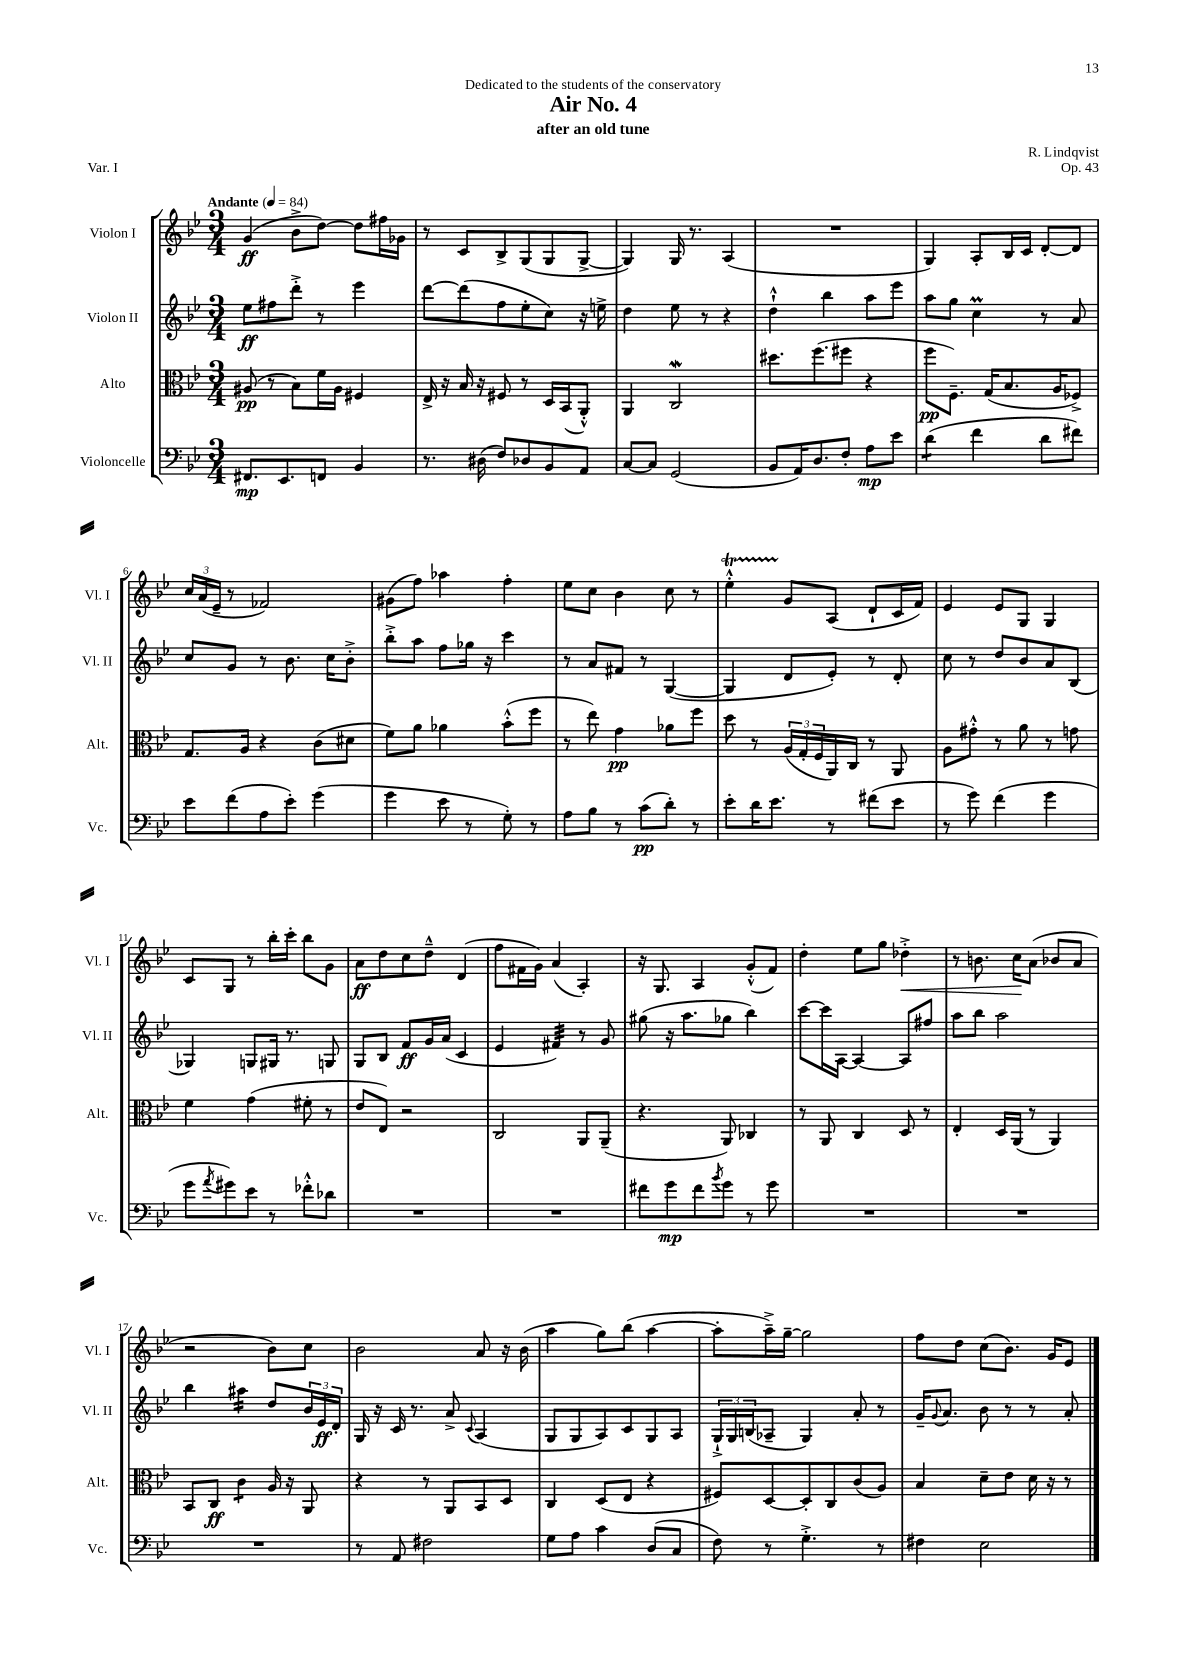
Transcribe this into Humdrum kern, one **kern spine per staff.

**kern	**kern	**kern	**kern
*staff4	*staff3	*staff2	*staff1
*clefF4	*clefC3	*clefG2	*clefG2
*k[b-e-]	*k[b-e-]	*k[b-e-]	*k[b-e-]
*M3/4	*M3/4	*M3/4	*M3/4
*MM84	*MM84	*MM84	*MM84
8.FF#/L	(8A#/	8ee-\L	(4g/
.	8r	8ff#\	.
8.EE-/	.	.	.
.	8B-\L)	8ddd'^\J	8b-^\L
8FF/J	16f\L	8r	[8dd\J)
.	16A#\JJ	.	.
4BB-/	4F#/	4eee-\	8dd\]L
.	.	.	16ff#\L
.	.	.	16g-\JJ
=	=	=	=
8.r	16E-^/	[8ddd\L	8r
.	16r	.	.
.	16B-/	(8ddd\]	8c/L
(16D#\	16r	.	.
8F/L)	8F#/	8ff\	8B-^/
8D-/	8r	8ee-'\	(8G/
8BB-/	16D/LL	8cc\J)	8G/
.	(16BB-/J	.	.
8AA/J	8AA'^^/J)	16r	[8G^/J
.	.	16ee^\	.
=	=	=	=
[8C/L	4AA/	4dd\	4G/])
8C/]J	.	.	.
(2GG/	2C/	8ee-\	16G/
.	.	.	8.r
.	.	8r	.
.	.	4r	(4A/
=	=	=	=
8BB-/L	8.dd#\L	4dd`^^\	2.r
16AA/K)	.	.	.
8.D/	(8.ff\	.	.
.	.	4bb-\	.
8F'/J	8ff#\J	.	.
8A\L	4r	8aa\L	.
8e-\J	.	8eee-\J	.
=	=	=	=
(4d\	8ff\L	8aa\L	4G/)
.	8.F~\J)	8gg\J	.
4f\	.	4cc\	8A'/L
.	(16G/LK	.	.
.	8.B-/	.	16B-/L
.	.	.	16c/JJ
8d\L	.	8r	[8d'/L
.	16A/K	.	.
8f#\J)	8F-^/J)	8a/	8d/]J
=	=	=	=
8e-\L	8.G/L	8cc/L	24cc/LL
.	.	.	(24a/
.	.	.	24e-~/JJ
(8f\	.	8g/J	8r
.	16A/Jk	.	.
8A\	4r	8r	2f-/)
8e-'\J)	.	8.b-\	.
(4g\	(8c\L	.	.
.	.	16cc\LK	.
.	8d#\J	8b-'^\J	.
=	=	=	=
4g\	8f\L)	8bb-'^\L	(8g#\L
.	8a\J	8aa\J	8ff\J)
8e-\	4a-\	8ff\L	4aa-\
8r	.	16gg-\Jk	.
.	.	16r	.
8G'\)	(8b-'^^\L	4ccc\	4ff'\
8r	8ff\J	.	.
=	=	=	=
8A\L	8r	8r	8ee-\L
8B-\J	8ee-\)	8a/L	8cc\J
8r	4g\	8f#/J	4b-\
(8c\L	.	8r	.
8d'\J)	8a-\L	([4G/	8cc\
8r	8ff\J	.	8r
=	=	=	=
8e-'\L	8dd\	4G/]	4ee-'^^\
16d\K	8r	.	.
8.e-\J	.	.	.
.	(24A/LL	8d/L	8g/L
.	24G'/	.	.
.	24F/	.	.
8r	16AA/)	8e-'/J)	(8A/J
.	16C/JJ	.	.
(8f#\L	8r	8r	8d`/L
8e-\J	8AA/	8d'/	16c/L
.	.	.	16f/JJ)
=	=	=	=
8r	8A\L	8cc\	4e-/
8g\)	8g#'^^\J	8r	.
(4f\	8r	8dd/L	8e-/L
.	8a\	8b-/	8G/J
4g\	8r	8a/	4G/
.	8g\	(8B-/J	.
=	=	=	=
8g\L	4f\	4G-/)	8c/L
8qa/	.	.	.
8g#\)	.	.	8G/J
8e-\J	(4g\	8G/L	8r
8r	.	16G#/Jk	16bb-'\LL
.	.	8.r	16ccc'\JJ
8f-'^^\L	8f#'\	.	8bb-\L
8d-\J	8r	8G/	8g\J
=	=	=	=
2.r	8e-/L	8G/L	8a\L
.	8E-/J)	8B-/J	8dd\
.	2r	8f/L	8cc\
.	.	16g/L	8dd~^^\J
.	.	(16a/JJ	.
.	.	4c/	(4d/
=	=	=	=
2.r	2C/	4e-/	8ff\L
.	.	.	16f#\L
.	.	.	16g\JJ)
.	.	4f#/)	(4a/
.	8AA/L	8r	4A'/)
.	(8AA~/J	8g/	.
=	=	=	=
8f#\L	4.r	(8gg#\	16r
.	.	.	8.G/
8g\	.	16r	.
.	.	8.aa\L	.
8f#\	.	.	4A/
8qb-/	.	.	.
8g\J	8AA/)	8gg-\J	.
8r	4C-/	4bb-\)	(8g'^^/L
8g\	.	.	8f/J)
=	=	=	=
2.r	8r	[8ccc\L	4dd'\
.	8AA/	16ccc\]L	.
.	.	[16A\JJ	.
.	4C/	4A/_	8ee-\L
.	.	.	8gg\J
.	8D/	8A/]L	4dd-'^\
.	8r	8ff#/J	.
=	=	=	=
2.r	4E-'/	8aa\L	8r
.	.	8bb-\J	8.b\
.	16D/LL	2aa\	.
.	(16AA/JJ	.	16cc\LK
.	8r	.	(8a\J
.	4AA/)	.	8b-/L
.	.	.	8a/J
=	=	=	=
2.r	8BB-/L	4bb-\	2r
.	8C/J	.	.
.	4c\	4aa#\	.
.	16A/	8dd/L	8b-\L)
.	16r	.	.
.	8AA/	24b-/L	8cc\J
.	.	24e-/	.
.	.	24d'/JJ	.
=	=	=	=
8r	4r	16G/	2b-\
.	.	16r	.
8AA/	.	16c/	.
.	.	8.r	.
2F#\	8r	.	.
.	8AA/L	8a^/	.
.	.	8qqc/	.
.	8BB-/	(4A/	8a/
.	8D/J	.	16r
.	.	.	(16b-\
=	=	=	=
8G\L	4C/	8G/L	4aa\
8A\J	.	8G/	.
4c\	(8D/L	8A/)	8gg\L)
.	8E-/J	8c/	(8bb-\J
(8D/L	4r	8G/	[4aa\
8C/J	.	8A/J	.
=	=	=	=
8F\)	8F#/L)	24G`^/LL	8aa'\]L
.	.	24G/	.
.	.	(24B/J	.
8r	[8D/	8A-~/J	16aa~^\L)
.	.	.	[16gg~\JJ
4.G'^\	8D'/]	4G/)	2gg\]
.	8C/	.	.
.	(8c/	8a'/	.
8r	8A/J)	8r	.
=	=	=	=
4F#\	4B-/	16g~/LK	8ff\L
.	.	8qqg/	.
.	.	8.a/J	.
.	.	.	8dd\J
2E-\	8d~\L	8b-\	(8cc\L
.	8e-\J	8r	8.b-\J)
.	16d\	8r	.
.	16r	.	16g/LK
.	8r	8a'/	8e-/J
==	==	==	==
*-	*-	*-	*-
